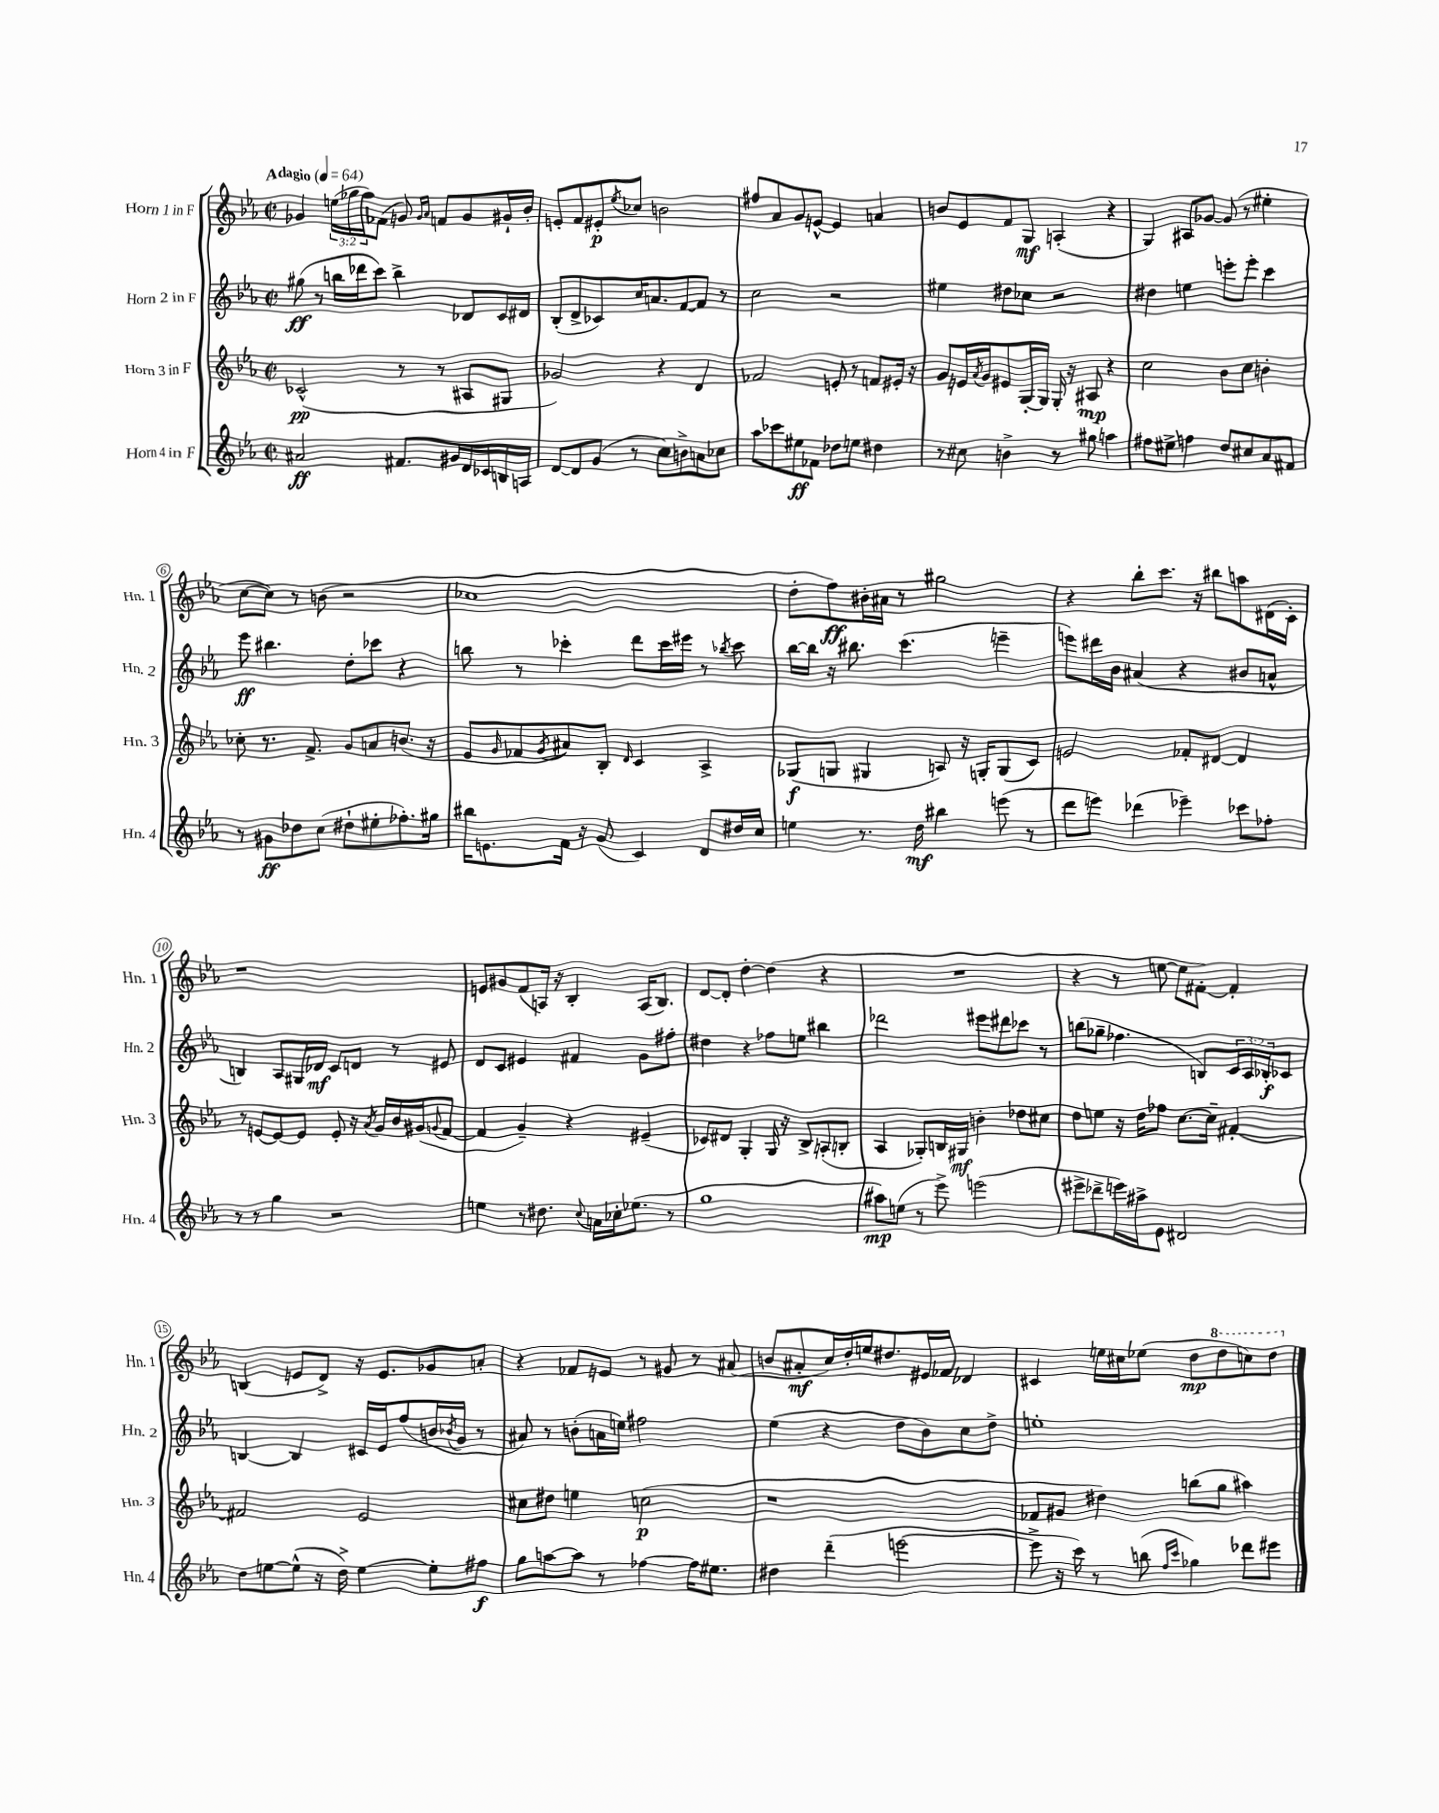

**kern	**kern	**kern	**kern
*staff4	*staff3	*staff2	*staff1
*clefG2	*clefG2	*clefG2	*clefG2
*k[b-e-a-]	*k[b-e-a-]	*k[b-e-a-]	*k[b-e-a-]
*M2/2	*M2/2	*M2/2	*M2/2
*met(c|)	*met(c|)	*met(c|)	*met(c|)
*MM64	*MM64	*MM64	*MM64
2a#/	(2c-^^/	(8gg#\	4g-/
.	.	8r	.
.	.	16bb\LL	(24ee\LL
.	.	.	24gg-\
.	.	16ddd-\J	.
.	.	.	24ff\J)
.	.	8ccc\J)	(8f-\J
8.f#/L	8r	4bb^\	8g/)
.	.	.	16qqg/LL
.	.	.	16qqa-/JJ
.	8r	.	8f/L
16g#/L	.	.	.
16d/	8A#/L	8d-/L	8g/
16c-/	.	.	.
16B/	8G#/J	16c/L	16g#`/L
16A/JJ	.	16d#/JJ	16b-'/JJ
=	=	=	=
[8d/L	2g-/)	(8B-'/L	8e'/L
8d/]	.	8d^/	8f/
(8g/J	.	8c-/)	8e#'/
.	.	.	8qee-/
8r	.	16cc/K	8cc-/J
.	.	8.a/	.
8cc\L)	4r	.	2b\
8b^\	.	[8f/	.
8a\	4d/	8f/]J	.
8cc-\J	.	8r	.
=	=	=	=
8aa-\L	2f-/	2cc\	8ff#/L
8ccc-\	.	.	8a-/
8ee#\	.	.	8g/
8f-\J	.	.	[8e^^/J
8dd-\L	8e'/	2r	4e/]
8ee\J	8r	.	.
4dd#\	8f/L	.	4a/
.	16e#'/Jk	.	.
.	16r	.	.
=	=	=	=
8r	8g/L	4ee#\	8b/L
8cc#\	16e/L	.	8e-/
.	8qa-/	.	.
.	16g/J	.	.
4b^\	8e#/	8dd#\L	8f/
.	[16G'/L	8cc-\J	8G/J
.	16G/]JJ	.	.
8r	16G'/	2r	(4A'/
.	16r	.	.
8gg#\	8A#/	.	.
4aa\	4r	.	4r
=	=	=	=
8ff#\L	2cc\	4dd#\	4G/)
8ee#^\J	.	.	.
4ff\	.	4ee\	8A#/L
.	.	.	[8g-/J
8dd/L	8b-\L	8eee'\L	(8g-/]
8cc#/	8cc\J	8eee'\J	8r
8a-/	4b'\	4ccc\	4ee#'\
8f#/J	.	.	.
=	=	=	=
8r	8cc-'\	8eee-\	[8cc\L
8g#\L	8.r	4.bb#\	8cc\]J)
8dd-\	.	.	8r
.	8.f^/	.	.
(8cc\J	.	.	(8b\
8dd#`\L	8g/L	8dd'\L	2r
8ee#'\	8a/	8ccc-\J	.
8.ff-'\)	(8.b/J	4r	.
16gg#\Jk	16r	.	.
=	=	=	=
16bb#\LK	8e-/L	8bb\	1cc-
8.e\	.	.	.
.	16qqg/	.	.
.	8f-/	8r	.
.	8qg/	.	.
16f\Jk	8a#/)	4ccc-'\	.
16r	.	.	.
(8g/	8B-'/J	.	.
.	16qqd/	.	.
4c/)	4c/	8ddd\L	.
.	.	16ccc-\L	.
.	.	16eee#\JJ	.
8d/L	4A-^/	8r	.
.	.	8qbb-/	.
16dd#/L	.	8ccc-\	.
16cc/JJ	.	.	.
=	=	=	=
4ee\	(8G-/L	[16bb-\LL	8dd'\L
.	.	16bb-\]JJ	.
.	8G/J	16r	8ff\)
.	.	8.bb#\	.
8.r	4G#/	.	16b#'\L
.	.	.	16a#\JJ
.	.	(4.ccc\	8r
16dd\	.	.	.
4bb#\	8A/)	.	2gg#\
.	16r	.	.
.	16G'/LK	.	.
(8eee\	(8G/	4eee~\	.
8r	8c/J)	.	.
=	=	=	=
8ddd\L	2e/	8eee\L)	4r
8eee\J)	.	16ddd#\L	.
.	.	16b-\JJ	.
(4ddd-\	.	(4a#/	8bb-'\L
.	.	.	8.ccc\J
4eee-~\)	8f-'/L	4r	.
.	.	.	16r
.	[8d#/J	.	8bb#\L
8ccc-\L	4d#/]	8b#/L	8aa\
8ff-'\J	.	8a^^/J	(16d#\L
.	.	.	16c'\JJ)
=	=	=	=
8r	8r	4B/)	1r
8r	[8e/L	.	.
4gg\	8e/_	8A-/L	.
.	8e/]J	16G#/L	.
.	.	16d-/JJ	.
2r	8e'/	8c/L	.
.	16r	8d/J	.
.	8qa-/	.	.
.	16g/LL	.	.
.	16b-/	8r	.
.	(16g#/J	.	.
.	8qqg/	.	.
.	[8f/J	8e#/	.
=	=	=	=
4ee\	4f/]	8d/L	8e/L
.	.	8c/J	8g#/
8r	4g~/)	4e#/	(8f/
8.dd#\	.	.	16A/Jk)
.	.	.	16r
.	4r	4f#/	4B-'/
8qqcc/	.	.	.
16a\LL	.	.	.
16cc-'\J	.	.	.
(8.ee-\J	.	.	.
.	(4e#~/	8g\L	(16A/LK
.	.	.	8.B-/J)
8r	.	8ff#'\J	.
=	=	=	=
1gg	8c-/L)	4dd#\	[8d/L
.	8d#/J	.	8d'/]J
.	4G'/	4r	[4dd'\
.	16G/	8ff-\L	(4dd\]
.	16r	.	.
.	8B-^/L	8ee\J	.
.	(8A'/	4bb#\	4r
.	8B'/J	.	.
=	=	=	=
8aa#\L)	4A-/	2ddd-\	1r
(8ee\J	.	.	.
8r	8G-'/L)	.	.
8eee-^\)	16B/L	.	.
.	16G#/JJ	.	.
(2eee\	4b'\	8eee#\L	.
.	.	8ddd#\	.
.	8dd-\L	8ccc-\J	.
.	8cc#\J	8r	.
=	=	=	=
8eee#^\L	8dd\L	(8bb\L	4r
8ddd-^\	8ee\J	8gg-~\J	.
16eee\L)	16r	4.ff-\	8r
16aa#^\J	16dd\LK	.	.
8e-\J	8ff-\J	.	[8ee\
2d#/	[8.cc\L	.	8ee\]L
.	.	8B/L)	[8f#'\J)
.	16cc~\]Jk	.	.
.	[4f#'/	24c/L	4f#'/]
.	.	24A-/	.
.	.	24B-'/J	.
.	.	8c-/J	.
=	=	=	=
8dd\L	2f#/]	[4B/	(4B/
[8ee\	.	.	.
(8ee^^\]J	.	4B/]	8e/L
16r	.	.	8d^/J)
16dd^\)	.	.	.
[4ee\	2e-/	16c#/LL	16r
.	.	16e-/J	8.e/L
.	.	(8ff/	.
8ee'\]L	.	16b/L	8g-/
.	.	8qb-/	.
.	.	16g/JJ	.
8ff#\J	.	8r	8a'/J
=	=	=	=
8gg\L	8cc#\L	8a#/)	4r
[8aa\	8dd#\J	8r	.
8aa\]J	4ee\	(8b'\L	8f-/L
8r	.	16a\L	8e/J
.	.	16ee\JJ)	.
[4ff-\	(2cc\	2ff#\	8r
.	.	.	8g#/
16ff-\]LK	.	.	8r
8.ee#\J	.	.	.
.	.	.	(8a#/
=	=	=	=
4dd#\	1r	(4ee-\	8b/L
.	.	.	8a#'/
(4ddd~\	.	4r	16cc/L)
.	.	.	16dd'/
.	.	.	16ee/J
.	.	.	8.dd#/
[2eee\	.	8dd\L	.
.	.	8b-\)	16e#/L
.	.	.	16f-/JJ
.	.	8cc\	4d-/
.	.	8dd^\J	.
=	=	=	=
8eee^\]	8f-/L	1ee'	4c#/
16r	8g#/J	.	.
16ccc\)	.	.	.
8r	4dd#\)	.	16ee\LL
.	.	.	16cc#\J
(8bb\	.	.	(8ee-\J
16qqff/LL	.	.	.
16qqccc/JJ	.	.	.
4gg-\)	(8bb\L	.	8dd\L
.	8gg\J	.	8ddd\
8ddd-\L	4aa#\)	.	8ccc\)
8eee#\J	.	.	8ddd\J
==	==	==	==
*-	*-	*-	*-
